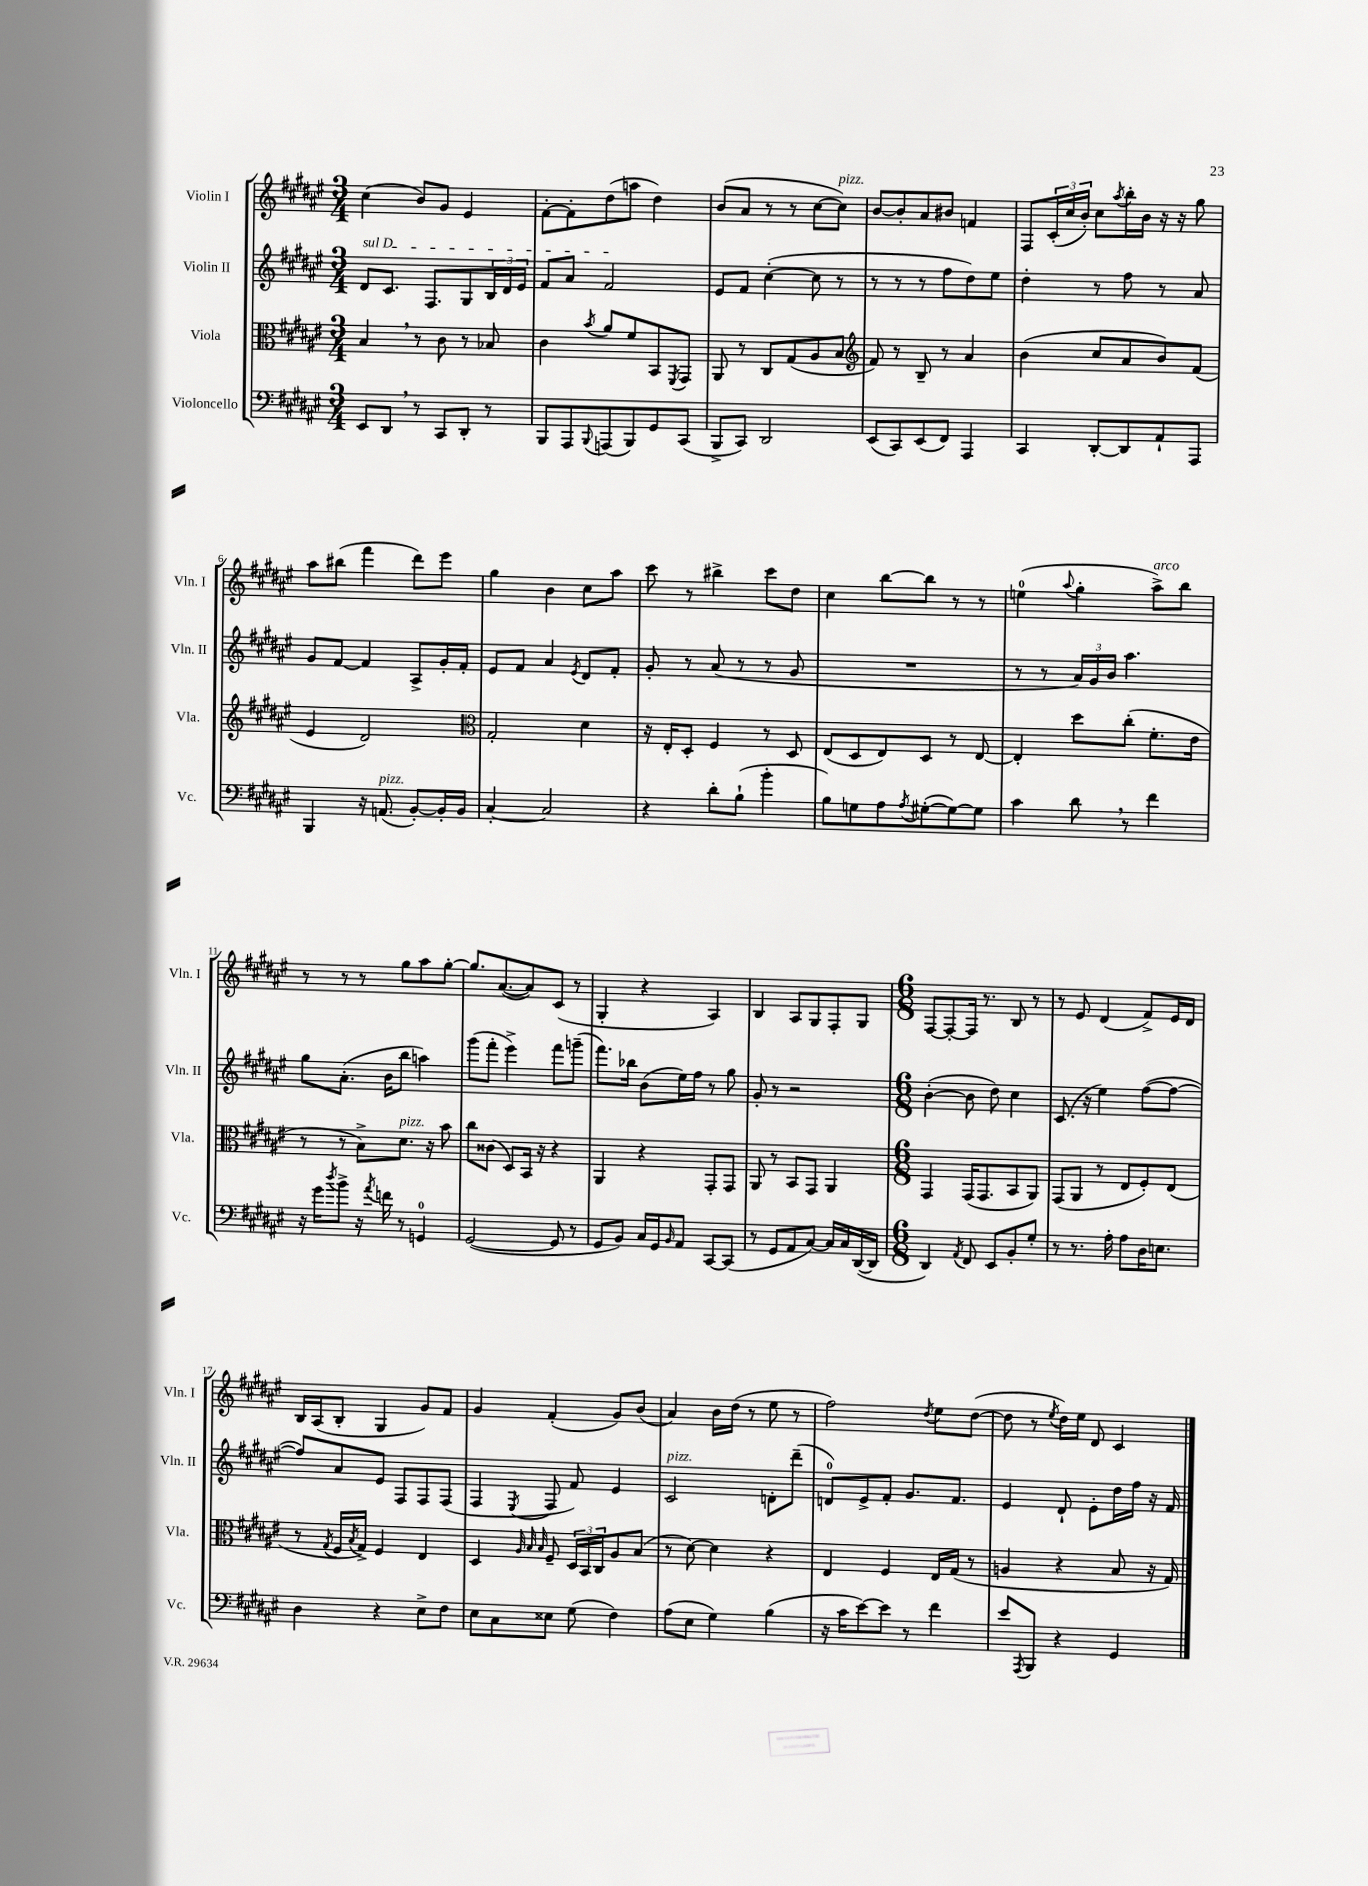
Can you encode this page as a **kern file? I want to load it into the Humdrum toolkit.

**kern	**kern	**kern	**kern
*staff4	*staff3	*staff2	*staff1
*clefF4	*clefC3	*clefG2	*clefG2
*k[f#c#g#d#a#e#]	*k[f#c#g#d#a#e#]	*k[f#c#g#d#a#e#]	*k[f#c#g#d#a#e#]
*M3/4	*M3/4	*M3/4	*M3/4
8EE#	4B	8d#	(4cc#
8DD#	.	8.c#	.
8r	8r	.	8b)
.	.	8.F#	.
8CC#	8c#	.	8g#
8DD#'	8r	8G#	4e#
8r	8B-	24B	.
.	.	24d#	.
.	.	24e#	.
=	=	=	=
8BBB	4c#	8f#	[8f#'
8AAA#	.	8a#	8f#']
8qqBBB	8qb	.	.
(8AAA	8a#	2f#	(8dd#
8BBB)	8f#	.	8aa
8GG#	8BB	.	4dd#)
.	8qFF#	.	.
(8CC#	8GG#	.	.
=	=	=	=
8BBB^	8AA#	8e#	(8b
8CC#)	8r	8f#	8a#
2DD#	8C#	([4cc#'	8r
.	(8G#	.	8r
.	8A#	8cc#]	[8cc#
.	8B	8r	8cc#])
=	=	=	=
*	*clefG2	*	*
(8EE#	8f#)	8r	[8b
8CC#)	8r	8r	8b']
(8EE#	8B~	8r	8a#
8FF#)	8r	8ff#	8b#
4AAA#	4a#	8dd#)	4f
.	.	8ee#	.
=	=	=	=
4CC#	(4b	4dd#'	8F#
.	.	.	(24c#'
.	.	.	24cc#
.	.	.	24b')
[8DD#'	8cc#	8r	8cc#
.	.	.	8qaa#
8DD#]	8a#	8ff#	16bb'
.	.	.	16b
8AA#`	8b)	8r	16r
.	.	.	16r
8AAA#	(8f#	8a#	8gg#
=	=	=	=
4BBB	4e#	8g#	8aa#
.	.	[8f#	(8bb#
16r	2d#)	4f#]	4fff#
(8.AA	.	.	.
[8BB')	.	8A#^	8ddd#)
16BB']	.	16g#'	8eee#
16BB	.	16f#'	.
=	=	=	=
*	*clefC3	*	*
[4C#'	2G#'	8e#	4gg#
.	.	8f#	.
2C#]	.	4a#	4b
.	.	8qe#	.
.	4d#	8d#	8cc#
.	.	8f#'	8aa#
=	=	=	=
4r	16r	8g#'	8ccc#
.	16E#'	.	.
.	8D#'	8r	8r
8d#'	4F#	(8a#	4bb#^
(8B`	.	8r	.
4b'	8r	8r	8ccc#
.	8D#	8g#	8dd#
=	=	=	=
8B)	(8E#	2.r	4cc#
8G	8D#	.	.
8A#	8E#)	.	[8bb
8qA#	.	.	.
([8G#'	8D#	.	8bb]
8G#_)	8r	.	8r
8G#]	[8E#	.	8r
=	=	=	=
4c#	4E#']	8r	(4ee
.	.	8r	.
.	.	.	8qqaa#
8d#	8dd#	24a#)	4gg#'
.	.	24g#	.
.	.	24b	.
8r	(8cc#'	4.aa#	.
4f#	8.f#'	.	8aa#^)
.	.	.	8bb
.	16e#	.	.
=	=	=	=
16r	8r	8gg#	8r
16g#	.	.	.
8qdd#	.	.	.
8b^	8r	(8.a#'	8r
16r	8B^)	.	8r
8qa#	.	.	.
16f	.	16b	.
8r	8.d#	8bb	8gg#
4GG	.	4aa)	8aa#
.	16r	.	.
.	8b	.	[8gg#'
=	=	=	=
([2GG#	8cc#	(8ggg#	8.gg#]
.	(8c##	8fff#'	.
.	.	.	([8.a#
.	8D#)	4eee#^)	.
.	16BB	.	8a#])
.	16r	.	.
8GG#]	4r	8fff#	(8c#
8r	.	(8ggg~	8r
=	=	=	=
8GG#	4AA#	8.fff#)	4G#'
8BB)	.	.	.
.	.	16bb-	.
16C#	4r	(8b	4r
16GG#	.	.	.
16qqBB	.	.	.
8AA#	.	16ee#)	.
.	.	16ff#	.
[8CC#	8GG#'	8r	4A#)
(8CC#]	8GG#	8gg#	.
=	=	=	=
8r	8AA#	8g#'	4B
8GG#	8r	8r	.
8AA#	8BB	2r	8A#
[8C#)	8GG#	.	8G#
16C#]	4AA#	.	8F#'
16C#	.	.	.
([16DD#	.	.	8G#
16DD#]	.	.	.
=	=	=	=
*M6/8	*M6/8	*M6/8	*M6/8
4DD#)	4GG#	([4b'	[8F#
.	.	.	8F#'_
8qAA#	.	.	.
8FF#	(16GG#	8b]	16F#]
.	8.GG#	.	8.r
8EE#	.	8dd#)	.
8BB'	8BB	4cc#	8B
8G#'	8AA#)	.	8r
=	=	=	=
8r	(8GG#	(8.c#	8r
8.r	8AA#	.	8e#
.	.	16r	.
.	8r	4ee#)	(4d#
16A#'	.	.	.
8A#	8E#	.	.
16D#	8F#')	([8ff#	8f#^)
8.E	.	.	.
.	(8E#	8ff#_	16e#
.	.	.	16d#
=	=	=	=
4D#	8r	8ff#])	16B
.	.	.	(16A#
.	8qG#	.	.
.	16F#	8a#	8B'
.	8qB	.	.
.	16G#^)	.	.
4r	4F#	8e#	4G#
.	.	8F#	.
8E#^	4E#	8F#	8g#)
8F#	.	(8F#	8f#
=	=	=	=
8E#	4D#	4F#	4g#
8C#	.	.	.
.	32qqA#	.	.
.	32qqB	.	.
.	32qqB	8qE#	.
8E##	8F#~	8F#	(4f#'
(8G#	24D#	8f#)	.
.	24BB	.	.
.	24C#	.	.
4F#)	8A#	4e#	8g#)
.	(8B	.	(8b
=	=	=	=
(8A#	8r	2c#	4a#)
8E#	[8d#)	.	.
4G#)	4d#]	.	16b
.	.	.	(16dd#
.	.	.	8r
(4B	4r	8d'	8ee#
.	.	(8ddd#~	8r
=	=	=	=
16r	4E#	8d)	2ff#)
16c#	.	.	.
[8e#)	.	8e#^	.
8e#]	4F#	8f#'	.
8r	.	8.g#	.
.	.	.	8qdd#
4f#	16E#	.	8ee#
.	(16G#	8.f#	.
.	8r	.	([8dd#
=	=	=	=
8e#	4A	4e#	8dd#]
8qAAA#	.	.	.
8BBB	.	.	8r
.	.	.	8qee#
4r	4r	8d#`	16dd#)
.	.	.	16ee#
.	.	8e#'	8d#
4GG#	8B	16dd#	4c#
.	.	16ff#	.
.	16r	16r	.
.	16G#)	16f#	.
==	==	==	==
*-	*-	*-	*-
